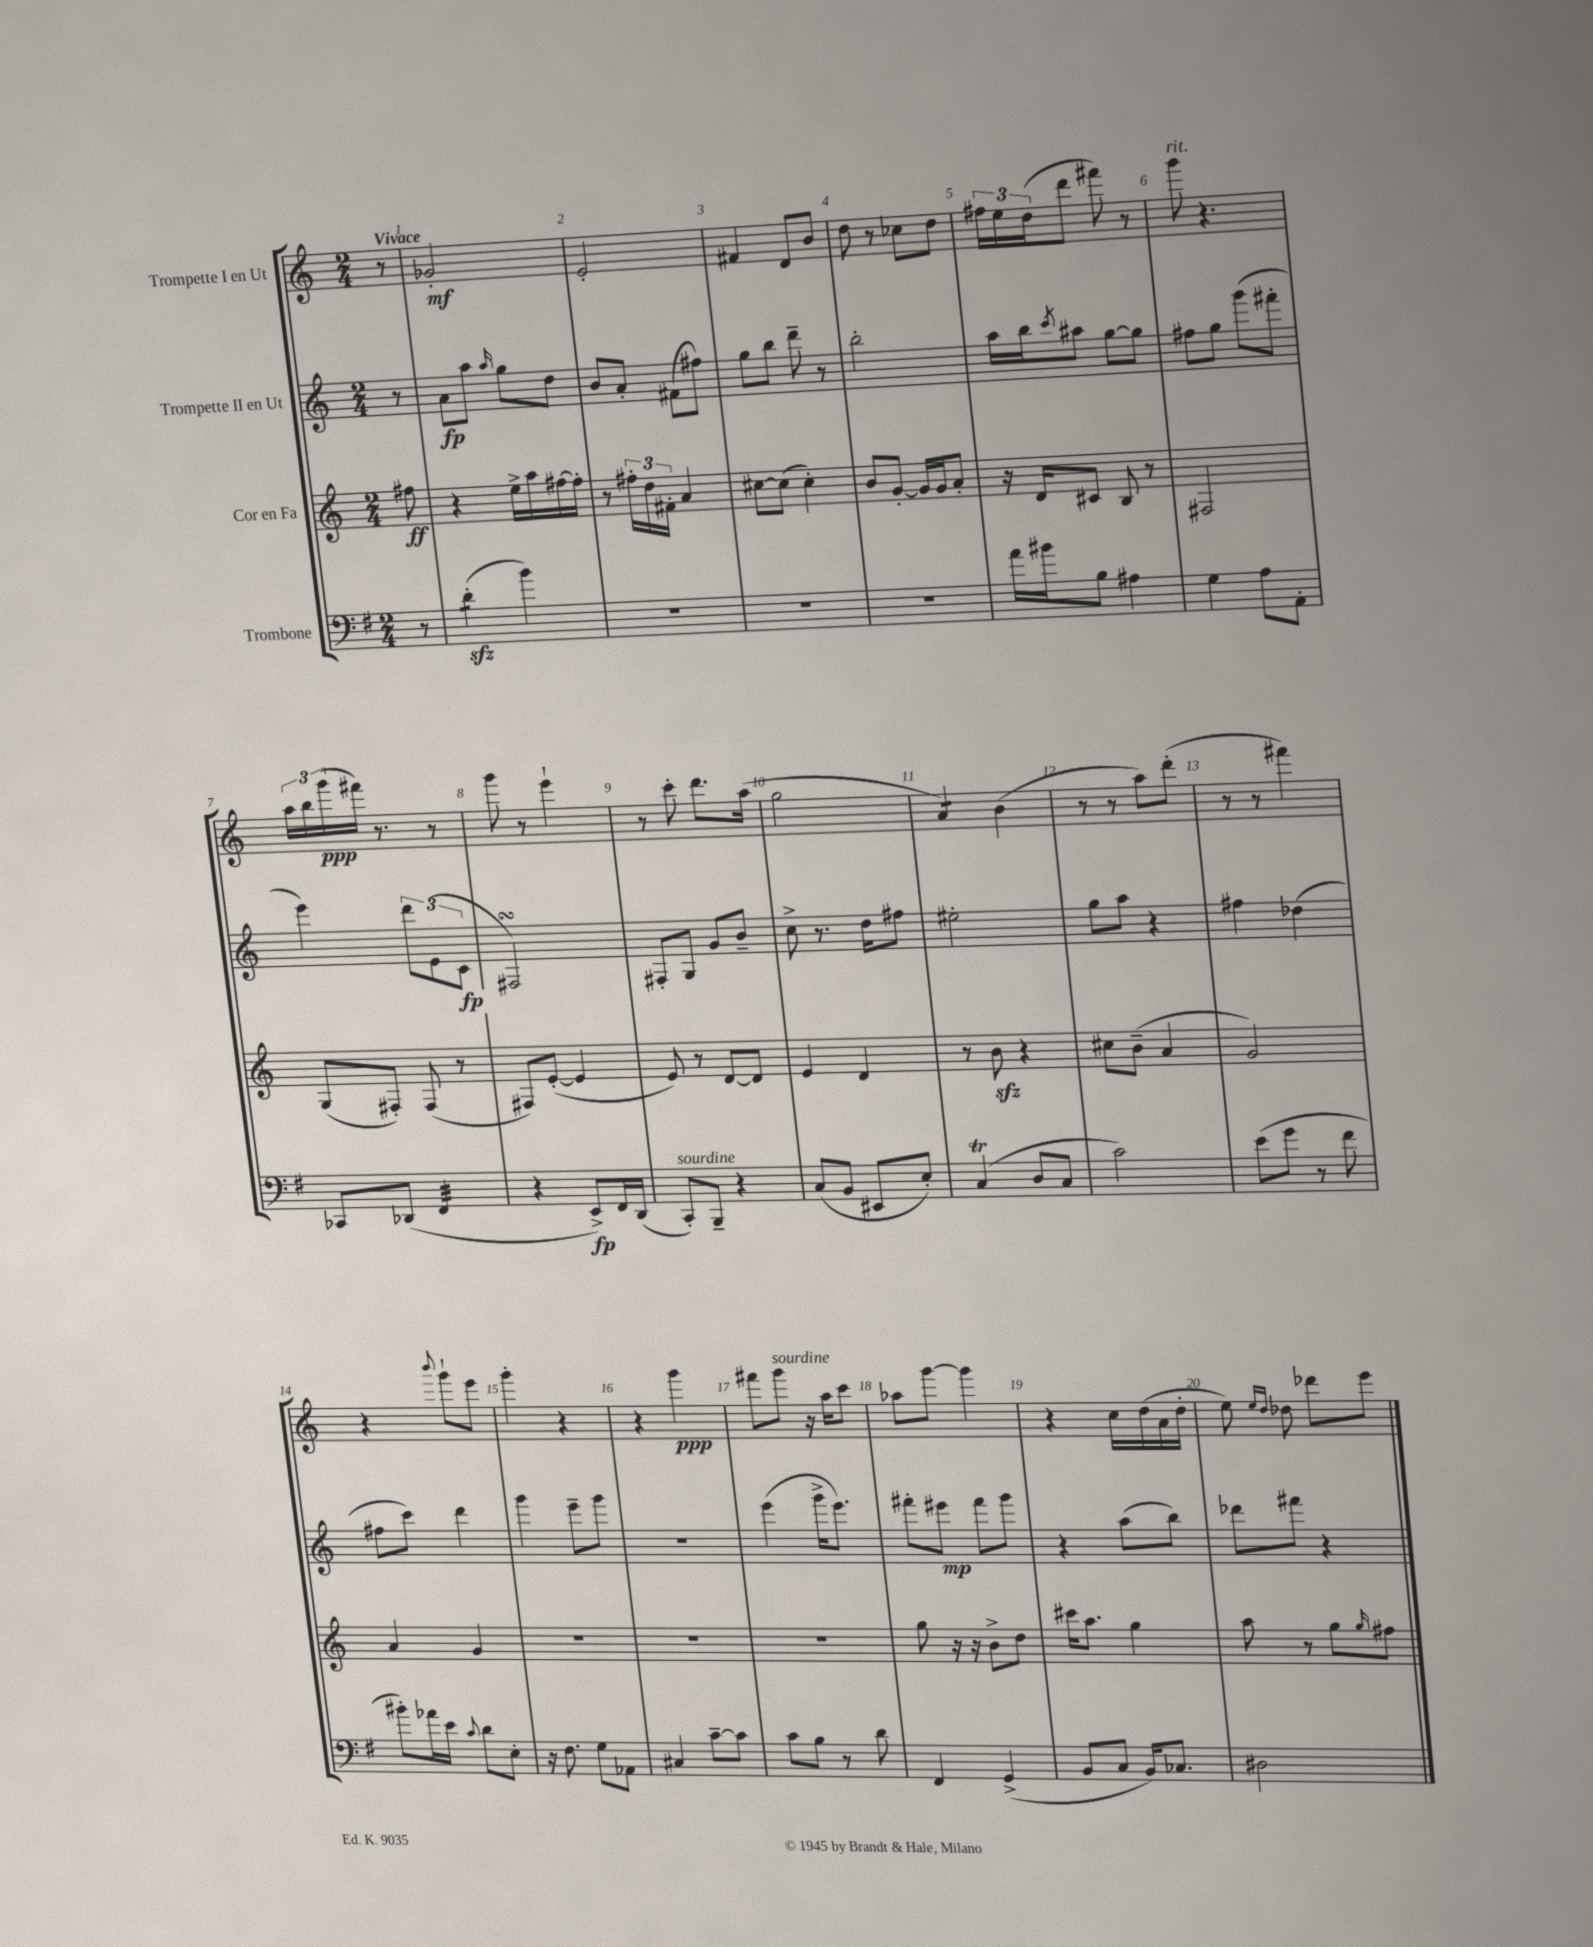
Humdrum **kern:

**kern	**kern	**kern	**kern
*staff4	*staff3	*staff2	*staff1
*clefF4	*clefG2	*clefG2	*clefG2
*k[f#]	*k[]	*k[]	*k[]
*M2/4	*M2/4	*M2/4	*M2/4
8r	8ff#	8r	8r
=	=	=	=
(4d'	4r	8a	2g-'
.	.	8aa	.
.	.	16qqaa	.
4b)	16ee^	8gg	.
.	16aa	.	.
.	[16ff#	8dd	.
.	16ff#']	.	.
=	=	=	=
2r	8r	8b	2e'
.	24ff#'	8a'	.
.	24dd	.	.
.	24f#'	.	.
.	4a	(8f#	.
.	.	8ff#)	.
=	=	=	=
2r	[8cc#	8gg	4f#
.	(8cc#]	8bb	.
.	4cc#')	8ddd~	8d
.	.	8r	8b
=	=	=	=
2r	8b	2bb'	8dd
.	[8g'	.	8r
.	16g]	.	8cc-
.	16g	.	.
.	8a'	.	8dd
=	=	=	=
16a	16r	16aa	24ff#
.	.	.	24ee
16b#	16d	16bb	.
.	.	.	(24dd
.	.	8qccc	.
8B	8c#	8aa#	8ddd
4A#	8B	[8gg	8fff#)
.	8r	8gg]	8r
=	=	=	=
4G	2F#	8ff#	8ggg
.	.	8gg	4.r
8A	.	(8ggg	.
8AA'	.	8fff#'	.
=	=	=	=
8CC-	(8G	4eee)	24aa
.	.	.	24bb
.	.	.	(24ggg
(8DD-	8F#')	.	16fff#)
.	.	.	8.r
4FF#	(8F#	12ddd	.
.	.	(12e	.
.	8r	.	8r
.	.	12c	.
=	=	=	=
4r	8F#)	2F#)	8ggg
.	([8e'	.	8r
8EE^)	4e]	.	4eee`
16FF#	.	.	.
(16DD	.	.	.
=	=	=	=
8CC')	8e)	8F#'	8r
8BBB~	8r	8G	8ccc'
4r	[8d	8g	8.ddd
.	8d]	8b~	.
.	.	.	(16aa
=	=	=	=
(8C	4e	8cc^	2gg
8BB	.	8.r	.
8EE#	4d	.	.
.	.	16dd	.
8E')	.	8ff#	.
=	=	=	=
(4C	8r	2ee#'	4a)
.	8b	.	.
8D	4r	.	(4b
8C	.	.	.
=	=	=	=
2c)	8cc#	8gg	8r
.	(8b~	8aa	8r
.	4a	4r	8aa)
.	.	.	(8ddd'
=	=	=	=
(8e	2g)	4ff#	8r
8g	.	.	8r
8r	.	(4dd-	4fff#)
8f#	.	.	.
=	=	=	=
8b#')	4a	8ff#	4r
16a-	.	8ccc)	.
16e	.	.	.
8qqc	.	.	8qqbbb
8d	4g	4ddd	8ggg`
8E'	.	.	8eee
=	=	=	=
16r	2r	4ggg	4ggg'
8.F#	.	.	.
8G	.	8eee~	4r
8AA-	.	8ggg	.
=	=	=	=
4C#	2r	2r	4r
[8c~	.	.	4ggg
8c]	.	.	.
=	=	=	=
8c	2r	(4eee	8fff#
8B	.	.	8ggg
8r	.	16ggg^	16r
.	.	8.eee)	16aa
8d	.	.	8ccc
=	=	=	=
4FF#	8gg	8fff#'	8aa-
.	16r	8eee#	[8ggg
.	16r	.	.
(4GG^	8b^	8fff#	4ggg]
.	8dd	8ggg	.
=	=	=	=
8BB	16ccc#	4r	4r
.	8.aa	.	.
8C	.	.	.
16BB)	4gg	(8aa	16cc
8.C-	.	.	(16dd
.	.	8bb)	16a
.	.	.	16dd'
=	=	=	=
2D#	8aa	8ddd-	8ee)
.	.	.	16qqee
.	.	.	16qqdd
.	8r	8fff#	8dd-
.	8gg	4r	8ddd-
.	16qqgg	.	.
.	8ff#	.	8eee
==	==	==	==
*-	*-	*-	*-
